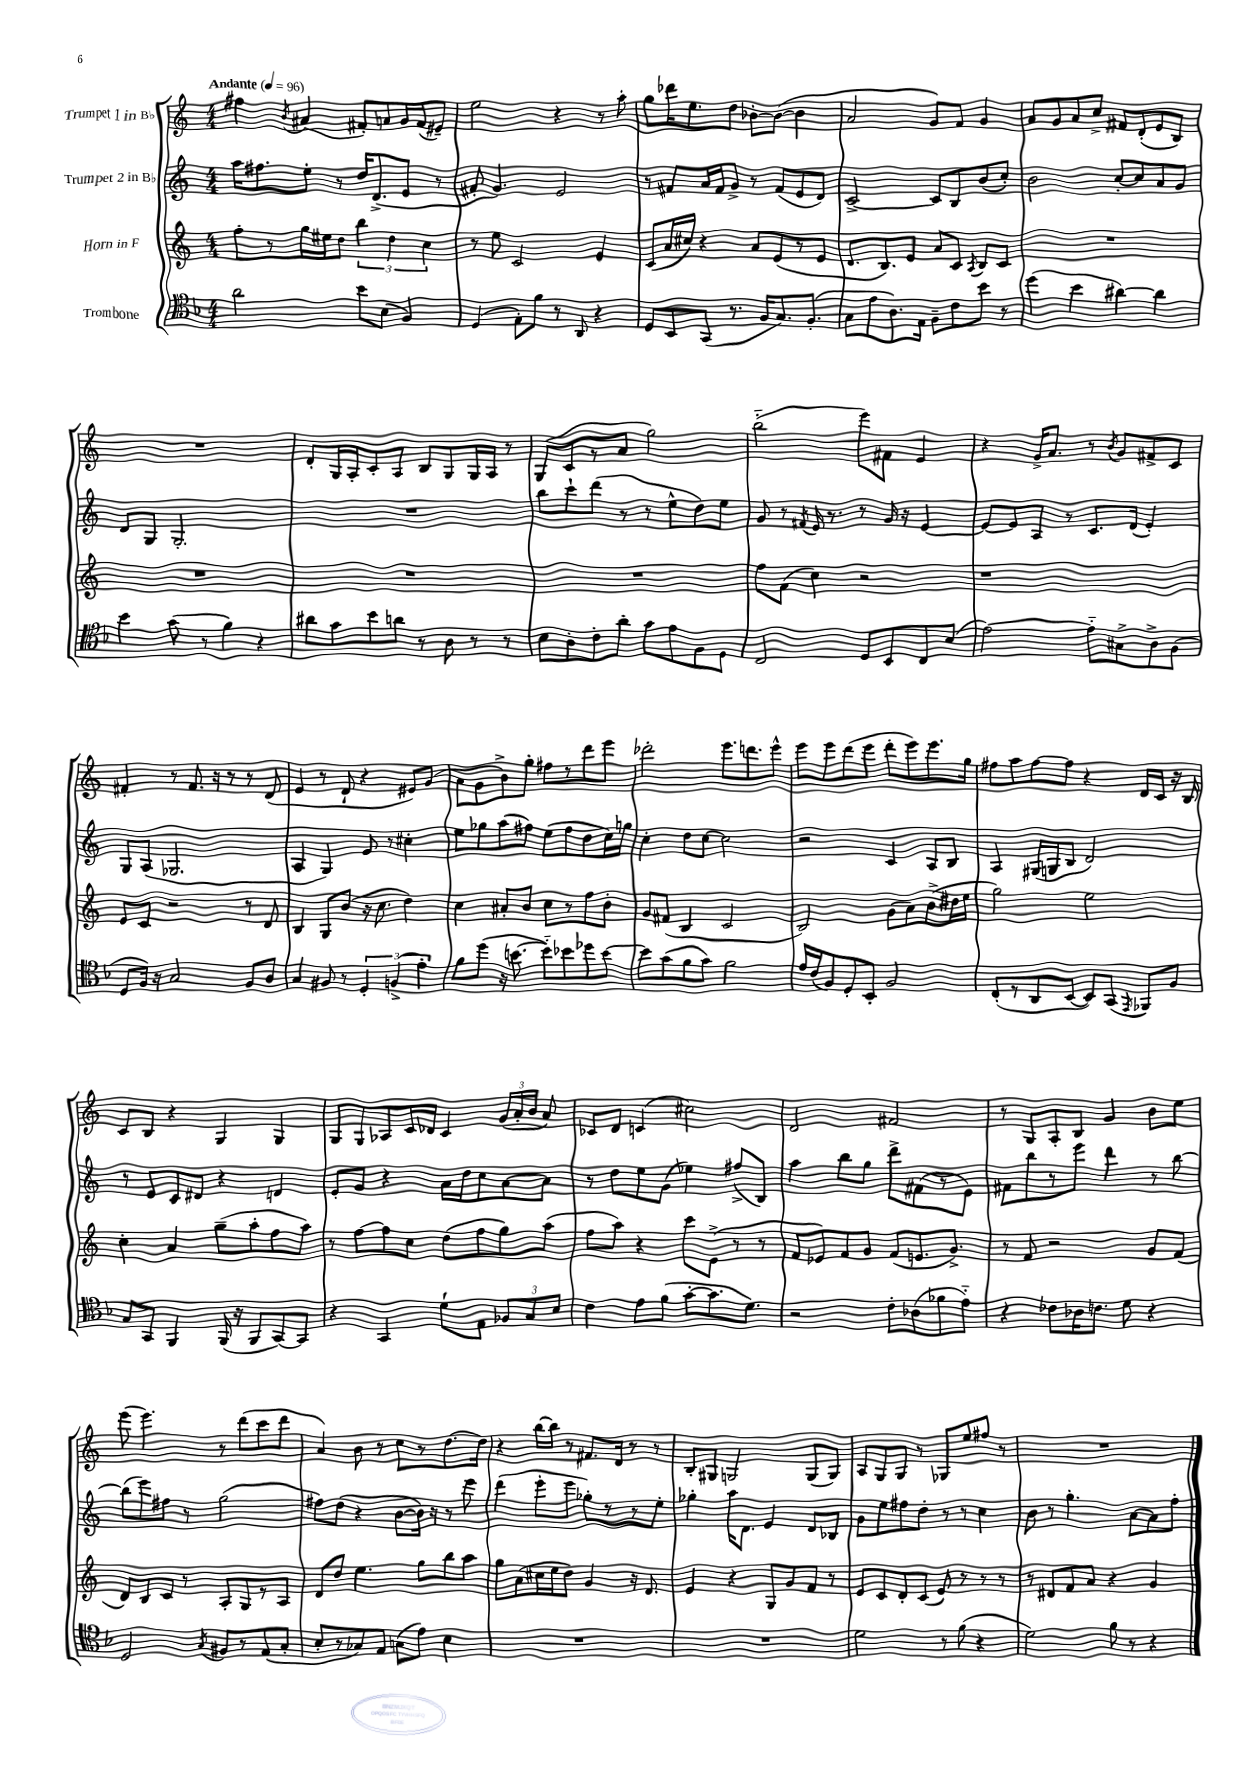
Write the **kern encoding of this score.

**kern	**kern	**kern	**kern
*part4	*part3	*part2	*part1
*staff4	*staff3	*staff2	*staff1
*I"Trombone	*I"Horn in F	*I"Trumpet 2 in B♭	*I"Trumpet 1 in B♭
*clefC4	*clefG2	*clefG2	*clefG2
*k[b-]	*k[]	*k[]	*k[]
*M4/4	*M4/4	*M4/4	*M4/4
*MM96	*MM96	*MM96	*MM96
=1	=1	=1	=1
!	!	!	!LO:TX:a:B:t=Andante
2a\	8ff'\L	16aa\KL	4ff#X\
.	.	8.ff#X\	.
.	8r	.	.
.	.	.	8qb/
.	16gg\L	8ee'\J	(4a#X/
.	16ee#X\J	.	.
.	8dd\J	8r	.
8b-\L	6bb\	16dd/KL	8f#X'/L)
.	.	(8.d^/	.
(8B-\J	.	.	8an/
.	6dd\	.	.
4F/)	.	8e/J	16g/L
.	.	.	(16f#/J
.	6cc\	.	.
.	.	8r	8e#X~/J)
=2	=2	=2	=2
(4D/	8r	8f#X'/	2ee\
.	8ee\	4.g/)	.
8E'\L)	2c/	.	.
8f\J	.	.	.
8r	.	2e/	4r
8AA/	.	.	.
4r	4e/	.	8r
.	.	.	8aa'\
=3	=3	=3	=3
8D/L	(8c/L	8r	8gg\L
8BB-/	16a/L	8f#X/L	16ddd-X\K
.	16cc#X/JJ)	.	8.ee\
(8GG/J	4r	16a/L	.
.	.	16f#/J	.
8.r	.	8g^/J	8dd\J
.	8a/L	8r	[8b-X'\L
16F/KL	.	.	.
8.G/)	(8e/	(8f#/L	(8b-\J_
.	8r	8e/	4b-\]
(8.F'/J	.	.	.
.	8e/J	8d/J)	.
=4	=4	=4	=4
8G\L	8.d/L	[2c^/	2a/
8e\	.	.	.
.	8.B/)	.	.
8.A\)	.	.	.
.	8e/J	.	.
16E\Jk	.	.	.
8F~\L	8a/L	8c/L]	8g/L)
8c\	8c/J	8B/	8f/J
.	8qA/	.	.
8b-\J	8B/L	(8b/	4g/
8r	8c/J	8cc'/J)	.
=5	=5	=5	=5
(4dd\	1r	2b\	8a/L
.	.	.	8g/
4b-\	.	.	8a/
.	.	.	8cc^/J
[4a#X\)	.	[8cc'/L	8f#X/L
.	.	8cc/]	(8d'/
4a#\]	.	8a/	8e/
.	.	8g/J	8B/J)
!!LO:LB:g=z
=6	=6	=6	=6
4b-\	1r	8d/L	1r
.	.	8G/J	.
(8g\	.	2.G'/	.
8r	.	.	.
4f\)	.	.	.
4r	.	.	.
=7	=7	=7	=7
8a#X\L	1r	1r	8d'/L
8g\	.	.	16G/L
.	.	.	16A'/J
8b-\	.	.	8c'/
8an\J	.	.	8A/J
8r	.	.	8B/L
8A\	.	.	8G/
8r	.	.	16G/L
.	.	.	16A/JJ
8r	.	.	8r
=8	=8	=8	=8
8B-\L	1r	8bb\L	(8G/L
8A'\	.	8ccc`\	8c/
8c'\	.	(8ddd\J	8r
8a'\J	.	8r	8a/J
8g\L	.	8r	2gg\)
8e\	.	8ee^^\L	.
8F\	.	8dd\)	.
8D\J	.	8ee\J	.
=9	=9	=9	=9
2C/	8ff\L	8g/	(2bb\
.	(8f\J	8r	.
.	.	8qf#X/	.
.	4cc\)	16e/	.
.	.	8.r	.
8D/L	2r	8r	8eee\L)
8BB-/	.	16g/	8f#X\J
.	.	16r	.
8C/	.	[4e/	4e/
(8B-/J	.	.	.
=10	=10	=10	=10
[2e\)	1r	8e/L_	4r
.	.	8e/]	.
.	.	8A/J	16g^/KL
.	.	.	8.a/J
.	.	8r	.
8e\L]	.	8.c/L	8r
.	.	.	8qb/
8G#X^\	.	.	8g/L
.	.	(16d/Jk	.
8A^\	.	4e'/)	8f#X^/
(8F\J	.	.	8c/J
!!LO:LB:g=z
=11	=11	=11	=11
8D/L	8e/L	8G/L	4f#X'/
16F/Jk)	8c/J	(8A/J	.
16r	.	.	.
2G/	2r	2.G-X/	8r
.	.	.	8.f#/
.	.	.	16r
.	.	.	8r
8F/L	8r	.	8r
8A/J	8d/	.	(8d/
=12	=12	=12	=12
4G/	4B/	4A/	4e/
8F#X/	8G/L	4G/)	8r
8r	(8b/J	.	8d`/
6D'/	16r	8e/	4r
.	8.cc\	.	.
.	.	8r	.
(6Fn^/	.	.	.
.	4dd\)	4cc#X'\	8e#X/L)
6e'\)	.	.	.
.	.	.	(8g/J
=13	=13	=13	=13
8f\L	4cc\	8ee\L	8a\L
(8dd\J	.	8gg-X\	8g\
16r	8a#X'/L	(8aa\	8b^\)
[8.bn\	.	.	.
.	8b/J	8ff#X\J)	8gg'\J
8b\L])	8cc\L	(8ee\L	8ff#X\L
8b-X\	8r	8ff#\	8r
8dd-X\	8ff\	8dd\	8ddd\
[8b-\J	8b'\J	16cc\L)	8eee\J
.	.	16ggn\JJ	.
=14	=14	=14	=14
8b-\L]	8g/L	4cc'\	2ddd-X'\
(8g\	(8f#X/J	.	.
8f\	4B/	8dd\L	.
8g\J)	.	[8cc\J	.
2f\	2c/	2cc\]	8.eee\L
.	.	.	8.dddn\
.	.	.	8eee^^\J
=15	=15	=15	=15
16e/LL	2B/)	2r	8eee\L
(16c/J	.	.	.
8F/)	.	.	8eee\
8D'/	.	.	(8ddd\
8BB-'/J	.	.	8eee\J
2F/	(8g\L	4c/	8ddd'\L
.	8a\)	.	8eee\)
.	(8b^\	8A/L	8.eee\
.	16dd#X\L	8B/J	.
.	16ee\JJ	.	16gg\Jk
=16	=16	=16	=16
(8C'/L	2gg\)	4A/	8ff#X\L
8r	.	.	8aa\
8AA/	.	(16G#X/LL	[8ff#\
.	.	16Gn/J	.
[8BB-/J	.	8B/J	8ff#\J]
8BB-/L])	2ee\	2d/)	4r
(8GG/J	.	.	.
8qEE/	.	.	.
8FF-X/L)	.	.	16d/LL
.	.	.	16c/JJ
8F/J	.	.	16r
.	.	.	16B/
!!LO:LB:g=z
=17	=17	=17	=17
8G/L	4cc'\	8r	8c/L
8GG/J	.	8e/L	8B/J
4FF/	4a/	8c/	4r
.	.	8d#X/J	.
(16FF/	(8gg~\L	4r	4G/
16r	.	.	.
8FF/L	8aa'\	.	.
[8GG/)	8ff\	4dn/	4G/
8GG/J]	8aa\J)	.	.
=18	=18	=18	=18
4r	8r	8e'/L	8G/L
.	[8ff\L	8g/J	8G/
4GG/	8ff\]	4r	8A-X/
.	8cc\J	.	16c/L
.	.	.	16d-X/JJ
8d`\L	(8dd\L	16a\LL	4c/
.	.	16dd\J	.
8E\J	8ff\	8cc\	.
12F-X/L	8gg\)	[8a\	(24g/LL
.	.	.	24a'/
12G/	.	.	24b/JJ
.	(8aa\J	8a\J]	8a/)
12B-/J	.	.	.
=19	=19	=19	=19
4c\	8ff\L	8r	8c-X/L
.	8aa\J)	8dd\L	8d/J
8e\L	4r	8ee\	(4cn/
(8f\J	.	(8g\J	.
[8g'\L	8ccc\L	4ee-X\)	2cc#X\)
8.g\]	(8e^\J	.	.
.	8r	(8ff#X^/L	.
8.d\J)	.	.	.
.	8r	8B/J)	.
=20	=20	=20	=20
2r	8f/L	4aa\	2d/
.	8e-X/)	.	.
.	8f/	8bb\L	.
.	8g/J	8gg\J	.
8c'\L	(8f/L	8ddd^\L	2f#X/
(8A-X\	8.en/	(8f#X\	.
8f-X\	.	8r	.
.	8.g^/J)	.	.
8e\J)	.	8e\J)	.
=21	=21	=21	=21
4r	8r	8f#X\L	8r
.	8f/	8bb\	8G/L
8c-X\L	2r	8r	8A'/
16A-X\K	.	8eee\J	8B/J
8.cn\J	.	.	.
.	.	4ddd\	4g/
8d\	.	.	.
4r	8g/L	8r	8b\L
.	(8f/J	[8bb\	8ee\J
!!LO:LB:g=z
=22	=22	=22	=22
2D/	8d/L)	(8bb\L]	(8eee\
.	8B/	8eee\)	4.eee\)
.	8c/J	8ff#X\J	.
.	8r	8r	.
8qG/	.	.	.
8F#X/L	8A'/L	(2gg\	8r
8r	8G/	.	(8ddd\L
(8E/	8r	.	8ccc\
8G'/J	8A/J	.	8ddd\J
=23	=23	=23	=23
8B-'/L	8d/L	8ff#X\L)	4a/)
8r	8dd/J	(8dd\J	.
8G-X/)	4.ee\	4r	8b\
8E/J	.	.	8r
(8Gn\L	.	[8b\L	8cc\L
8e\J)	8gg\L	16b\Jk])	8r
.	.	16r	.
4B-\	8bb\	8r	[8.dd\
.	8aa\J	8eee\	.
.	.	.	16dd\Jk]
=24	=24	=24	=24
1r	8gg\L	(4ddd\	4r
.	(8a\	.	.
.	16cc#X\L	8eee'\L	[16bb\LL
.	16ee\J	.	16bb\JJ]
.	8dd\J)	8eee\J	8r
.	4g/	8gg-X'\L)	8.f#X/L
.	.	8r	.
.	.	.	16d/Jk
.	16r	8r	8r
.	8.d/	.	.
.	.	8ee'\J	8r
=25	=25	=25	=25
1r	4e/	4gg-X'\	8B'/L
.	.	.	8G#X/J
.	4r	16aa\KL	2Gn/
.	.	8.d\J	.
.	8G/L	4e/	.
.	8g/	.	.
.	8f/J	8d/L	(8G/L
.	8r	8B-X/J	8G/J)
=26	=26	=26	=26
2d\	8e/L	8g\L	8A/L
.	8c/	8ee\	8G/
.	8d'/	8ff#X\	8G/J
.	(8c/J	8dd'\J	8r
8r	8e/)	8r	8G-X/L
(8f\	8r	8r	8ee/
4r	8r	4cc\	8ff#X/J
.	8r	.	8r
=27	=27	=27	=27
2d\)	8r	8b\	1r
.	8d#X/L	8r	.
.	8f/	4.gg'\	.
.	8a/J	.	.
8f\	4r	.	.
8r	.	[8a\L	.
4r	4g/	8a\]	.
.	.	8ff'\J	.
==	==	==	==
*-	*-	*-	*-
